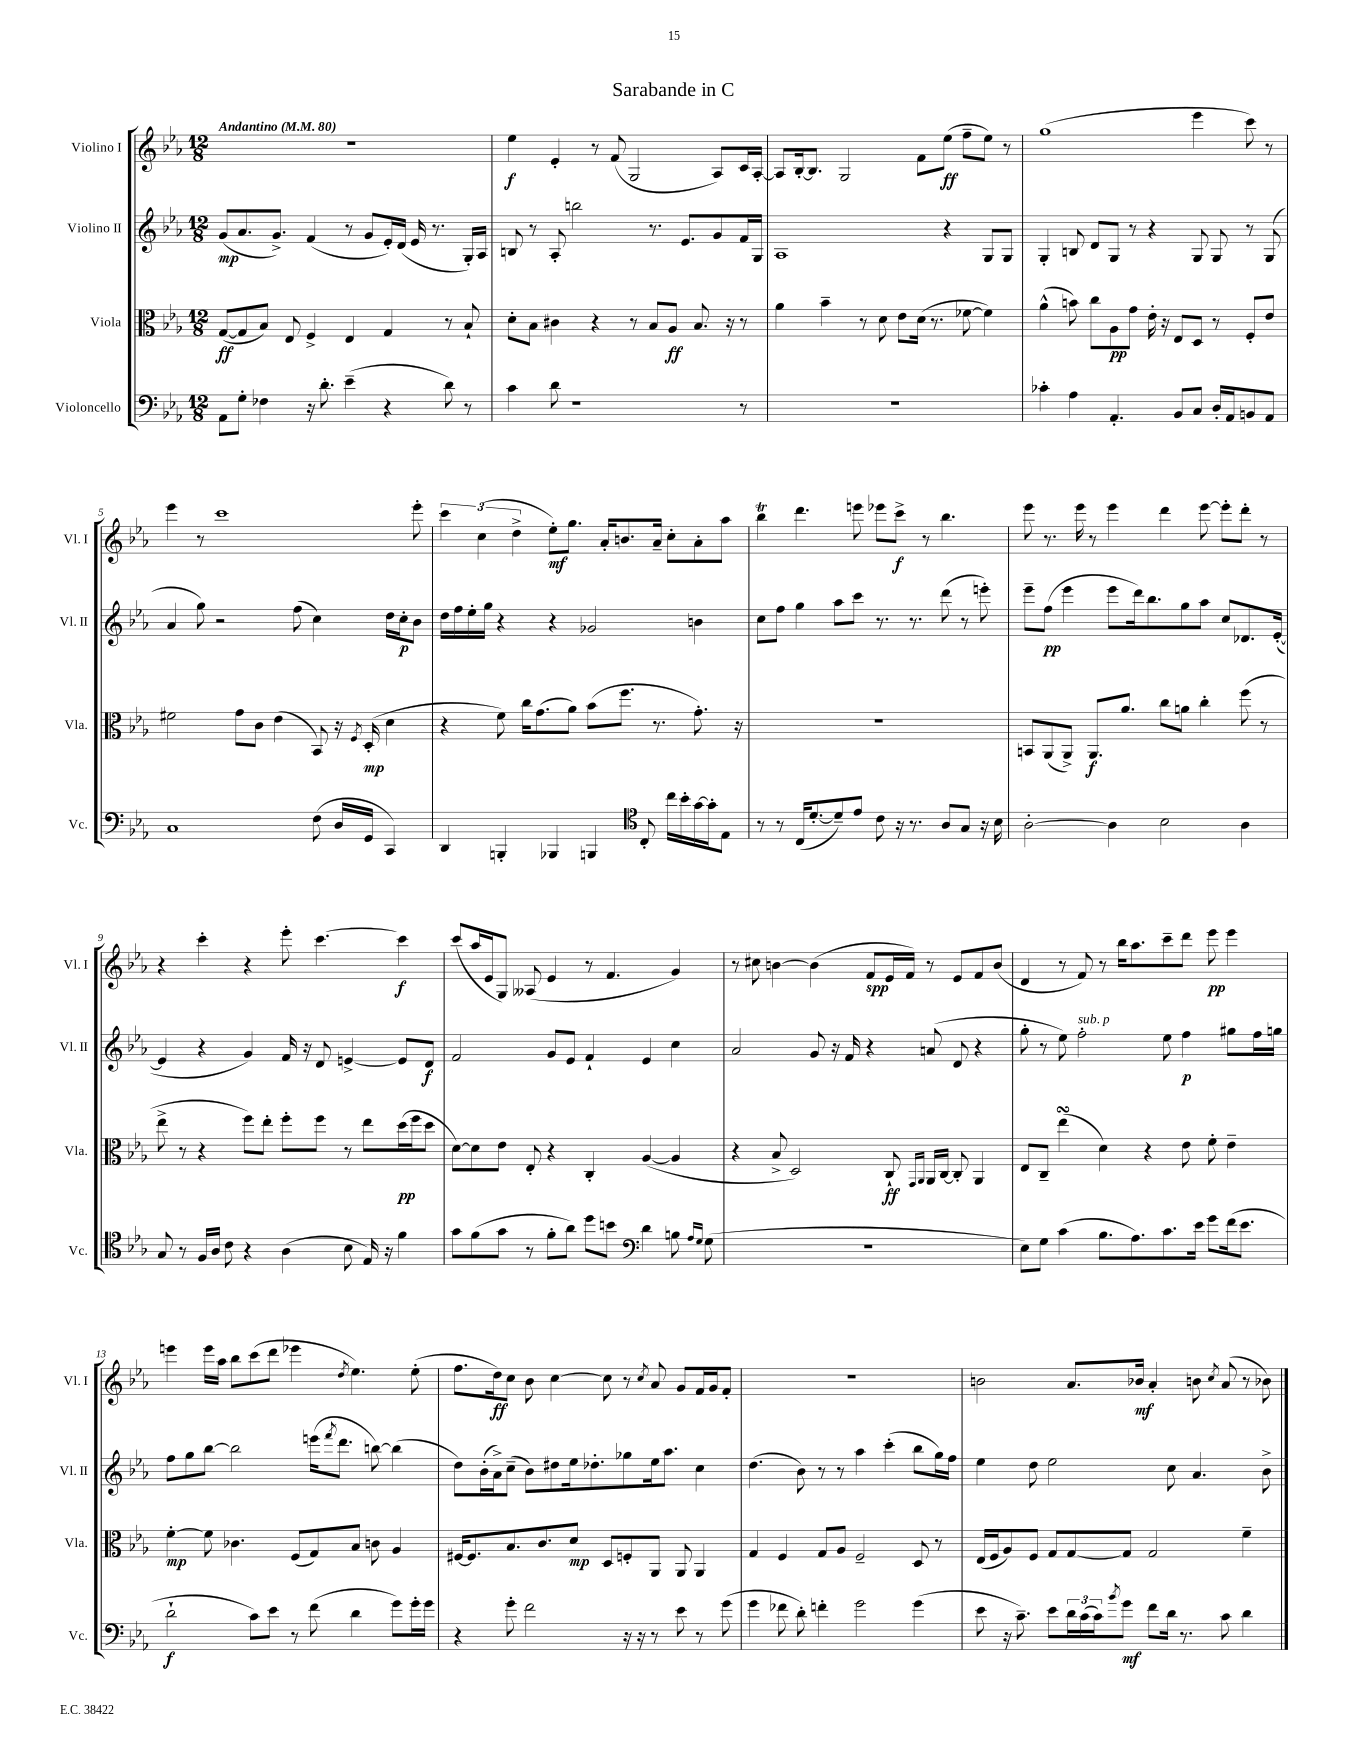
\header { title = "Sarabande in C" }
<<
\new StaffGroup <<
\new Staff = "s0" \with { instrumentName = "Violino I" shortInstrumentName = "Vl. I" } {
    \clef treble \key ees \major \numericTimeSignature \time 12/8 \tempo "Andantino" 4 = 80
    R1. |
    ees''4\f ees'4-. r8 f'8( g2 aes8) c'16 aes16~-. |
    aes8 bes16~-. bes8. g2 f'8 ees''8\ff( f''8-- ees''8) r8 |
    g''1( ees'''4 c'''8) r8 |
    ees'''4 r8 c'''1 ees'''8-. |
    \tuplet 3/2 { c'''4 c''4( d''4-> } ees''8-.\mf) g''8. aes'16-. b'8. aes'16-- c''8-. aes'8-. aes''8 |
    bes''4\trill d'''4. e'''8 ees'''8 c'''8->\f r8 bes''4. |
    ees'''8 r8. ees'''16 r8 ees'''4 d'''4 ees'''8~ ees'''8-. d'''8-. r8 |
    r4 c'''4-. r4 ees'''8-. c'''4.~ c'''4\f |
    c'''8( aes''16 ees'16 g8) aeses8( ees'4 r8 f'4. g'4) |
    r8 cis''8 b'4~ b'4( f'8\spp ees'16 f'16) r8 ees'8 f'8 b'8( |
    d'4 r8 f'8) r8 bes''16 aes''8. c'''8-- d'''8 ees'''8\pp ees'''4 |
    e'''4 e'''16 aes''16 bes''8 c'''8( d'''8 ees'''4 \acciaccatura { d''8 } ees''4.) ees''8-.( |
    f''8. d''16\ff) c''8 bes'8 c''4~ c''8 r8 \acciaccatura { c''8 } aes'8 g'8 f'16 g'16 f'8-. |
    R1. |
    b'2 aes'8. bes'16\mf aes'4-. b'8 \acciaccatura { c''8 } aes'8( r8 bes'8) \bar "|." |
}
\new Staff = "s1" \with { instrumentName = "Violino II" shortInstrumentName = "Vl. II" } {
    \clef treble \key ees \major \numericTimeSignature \time 12/8
    g'8\mp( aes'8. g'8.->) f'4( r8 g'8 ees'16-.) d'16( ees'16 r8. g16-.) aes16 |
    b8 r8 aes8-. b''2 r8. ees'8. g'8 f'16 g16 |
    aes1 r4 g8 g8 |
    g4-. b8 d'8 g8 r8 r4 g8 g8 r8 g8( |
    aes'4 g''8) r2 f''8( c''4) d''16 c''16-.\p bes'8 |
    d''16 f''16 ees''16-. g''16 r4 r4 ges'2 b'4 |
    c''8 f''8 g''4 aes''8 c'''8 r8. r8. d'''8( r8 e'''8-.) |
    ees'''8-- f''8\pp( ees'''4 ees'''8 d'''16) bes''8. g''8 aes''8 c''8 des'8. ees'16~-.( |
    ees'4 r4 g'4) f'16 r16 d'8 e'4~-> e'8 d'8\f |
    f'2 g'8 ees'8 f'4-! ees'4 c''4 |
    aes'2 g'8 r16 f'16 r4 a'8( d'8 r4 |
    g''8-. r8 ees''8) f''2-.^\markup { \italic "sub. p" } ees''8 f''4\p gis''8 f''16 g''16 |
    f''8 g''8 bes''8~ bes''2 e'''16( \acciaccatura { f'''8 } d'''8. b''8~) b''4( |
    d''8) bes'16-.( aes'16->) c''8--( bes'8) dis''8 ees''16 des''8.-. ges''8 ees''16 aes''8. c''4 |
    d''4.( bes'8) r8 r8 aes''4 c'''4-.( bes''8 g''16) f''16 |
    ees''4 d''8 ees''2 c''8 aes'4. bes'8-> \bar "|." |
}
\new Staff = "s2" \with { instrumentName = "Viola" shortInstrumentName = "Vla." } {
    \clef alto \key ees \major \numericTimeSignature \time 12/8
    g8~\ff( g8 bes8) ees8 f4-> ees4 g4 r8 bes8-! |
    d'8-. bes8 cis'4 r4 r8 bes8 aes8\ff bes8. r16 r8 |
    aes'4 bes'4-- r8 d'8 ees'8 d'16( r8. fes'8~ fes'4) |
    aes'4-^( b'8) c''8 aes8\pp g'8 ees'16-. r16 ees8 d8 r8 f8-. ees'8 |
    fis'2 g'8 c'8 ees'4( bes,8) r16 \acciaccatura { f8 } d16-.\mp( d'4 |
    r4 f'8) c''16 g'8.( aes'8) bes'8( f''8. r8. g'8.-.) r16 |
    R1. |
    b,8 aes,8( aes,8->) aes,8.\f aes'8. c''8 a'8 c''4-. f''8( r8 |
    ees''8-> r8 r4 f''8) ees''8-. f''8-. f''8 r8 ees''8 d''16\pp( f''16 d''8 |
    d'8~) d'8 ees'8 ees8-. r4 c4-. aes4~( aes4 |
    r4 bes8-> d2) c8-!\ff \grace { g,16 aes,16 } aes,16 c16~ c8-. aes,4 |
    ees8 c8-- ees''4\turn( d'4) r4 ees'8 f'8-. ees'4-- |
    f'4~-.\mp f'8 ces'4. f8( g8) bes8 c'8 aes4 |
    fis16~ fis8. bes8. c'8. d'8\mp d8 f8-. aes,8 aes,8 aes,4 |
    g4 f4 g8 aes8 f2-- d8 r8 |
    ees16( f16 aes8) f8 g8 g8~ g8 g2 f'4-- \bar "|." |
}
\new Staff = "s3" \with { instrumentName = "Violoncello" shortInstrumentName = "Vc." } {
    \clef bass \key ees \major \numericTimeSignature \time 12/8
    aes,8 g8-. fes4 r16 d'8.-. ees'4--( r4 d'8) r8 |
    c'4 d'8 r1 r8 |
    R1. |
    ces'4-. aes4 aes,4.-. bes,8 c8 d16-. aes,16 b,8 aes,8 |
    c1 f8( d16 g,16 c,4) |
    d,4 b,,4-. bes,,4 b,,4 \clef tenor c8-. c''16 bes'16-. g'16~ g'16-. ees8 |
    r8 r8 c16( d'8.~-. d'8--) ees'8 c'8 r16 r8. aes8 g8 r16 bes16 |
    aes2~-. aes4 bes2 aes4 |
    g8 r8 f16 aes16 c'8 r4 aes4( bes8 ees16) r16 f'4 |
    g'8 f'8( g'8 r8 f'8-. aes'8) d''8 b'8 \clef bass d'4 b8 \grace { aes16 g16 } g8( |
    R1. |
    ees8) g8 c'4( bes8. aes8.) c'8. ees'16 g'8 f'16( ees'8. |
    d'2-!\f c'8) ees'8 r8 f'8( d'4 g'8) g'16-. g'16 |
    r4 g'8-. f'2 r16 r16 r8 ees'8 r8 g'8( |
    g'4 fes'8 d'8-.) f'4-. g'2 g'4( |
    ees'8 r16 c'8.--) ees'8 \tuplet 3/2 { d'16 c'16( c'16) } \acciaccatura { bes'8 } g'8\mf f'8 d'16 r8. c'8 d'4 \bar "|." |
}
>>
>>
